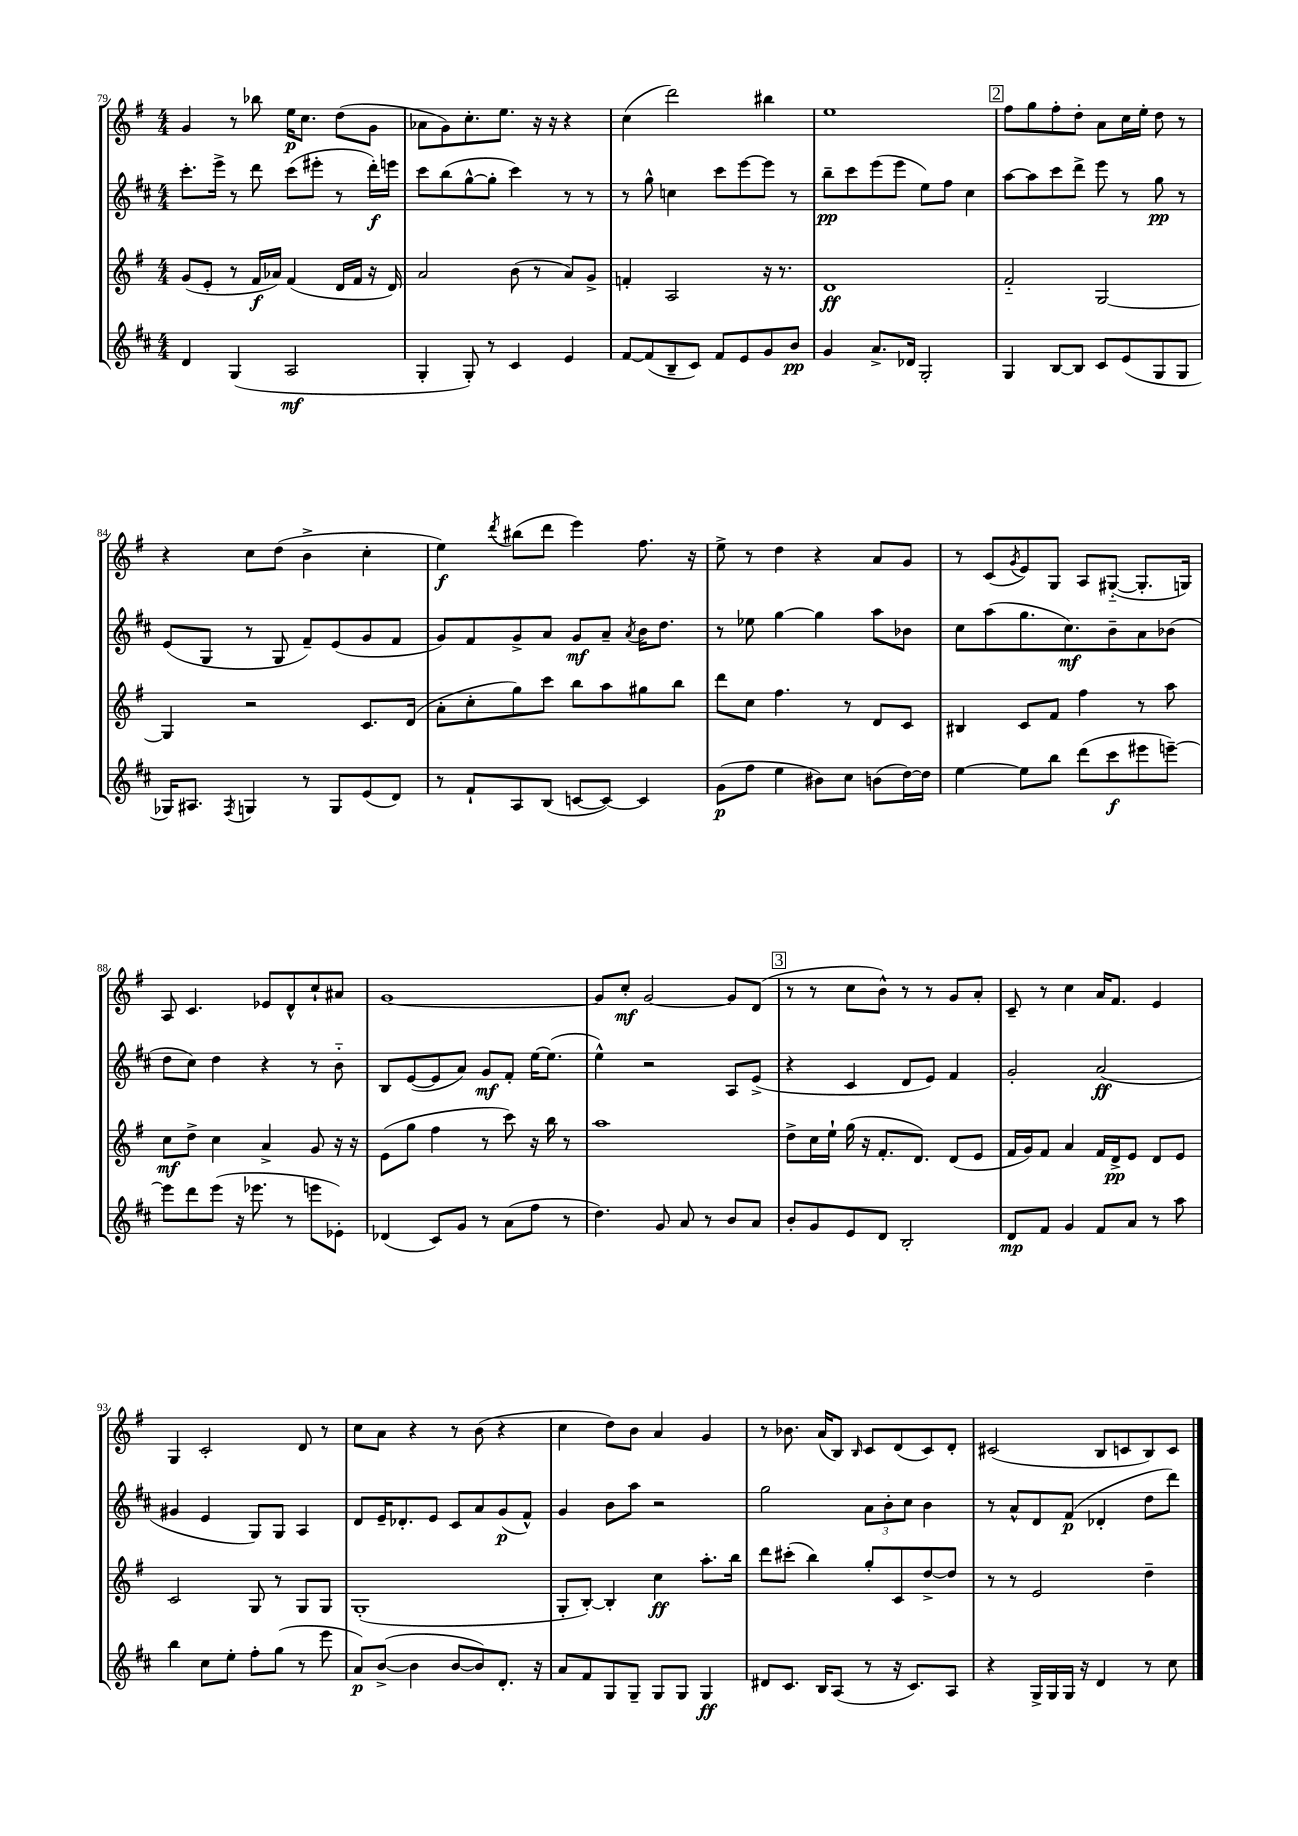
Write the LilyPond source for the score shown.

<<
\new StaffGroup <<
\new Staff = "s0" {
    \clef treble \key g \major \numericTimeSignature \time 4/4
    g'4 r8 bes''8 e''16\p c''8. d''8( g'8 |
    aes'8 g'8) c''8.-. e''8. r16 r16 r4 |
    c''4( d'''2) bis''4 |
    e''1 |
    \mark \markup { \box "2" } fis''8 g''8 fis''8-. d''8-. a'8 c''16 e''16-. d''8 r8 |
    r4 c''8 d''8( b'4-> c''4-. |
    e''4\f) \acciaccatura { d'''8 } bis''8( d'''8 e'''4) fis''8. r16 |
    e''8-> r8 d''4 r4 a'8 g'8 |
    r8 c'8( \acciaccatura { g'8 } e'8) g8 a8 gis8~-_( gis8.-. g16) |
    a8 c'4. ees'8 d'8-^ c''8-! ais'8 |
    g'1~ |
    g'8 c''8-.\mf g'2~ g'8 d'8( |
    \mark \markup { \box "3" } r8 r8 c''8 b'8-^) r8 r8 g'8 a'8-. |
    c'8-- r8 c''4 a'16 fis'8. e'4 |
    g4 c'2-. d'8 r8 |
    c''8 a'8 r4 r8 b'8( r4 |
    c''4 d''8) b'8 a'4 g'4 |
    r8 bes'8. a'16( b8) \grace { b16 } c'8 d'8( c'8) d'8-. |
    cis'2( b8 c'8 b8) c'8 \bar "|." |
}
\new Staff = "s1" {
    \clef treble \key d \major \numericTimeSignature \time 4/4
    cis'''8.-. e'''16-> r8 d'''8 cis'''8( eis'''8-. r8 d'''16-.\f) e'''16 |
    cis'''8 b''8( g''8~-^ g''8-. cis'''4) r8 r8 |
    r8 g''8-^ c''4 cis'''8 e'''8~ e'''8 r8 |
    b''8--\pp cis'''8 e'''8( e'''8 e''8) fis''8 cis''4 |
    \mark \markup { \box "2" } a''8~ a''8 cis'''8 d'''8-> e'''8 r8 g''8\pp r8 |
    e'8( g8 r8 g8 fis'8--) e'8( g'8 fis'8 |
    g'8) fis'8 g'8-> a'8 g'8\mf a'8-- \acciaccatura { a'8 } b'16 d''8. |
    r8 ees''8 g''4~ g''4 a''8 bes'8 |
    cis''8 a''8( g''8. cis''8.\mf) b'8-- a'8 bes'8( |
    d''8 cis''8) d''4 r4 r8 b'8-_ |
    b8 e'8~( e'8 a'8) g'8\mf fis'8-. e''16~ e''8.( |
    e''4-^) r2 a8 e'8->( |
    \mark \markup { \box "3" } r4 cis'4 d'8 e'8) fis'4 |
    g'2-. a'2\ff( |
    gis'4 e'4 g8) g8 a4 |
    d'8 e'16-- des'8.-. e'8 cis'8 a'8 g'8\p( fis'8-^) |
    g'4 b'8 a''8 r2 |
    g''2 \tuplet 3/2 { a'8 b'8-. cis''8 } b'4 |
    r8 a'8-^ d'8 fis'8\p( des'4-. d''8 d'''8) \bar "|." |
}
\new Staff = "s2" {
    \clef treble \key g \major \numericTimeSignature \time 4/4
    g'8( e'8-. r8 fis'16\f aes'16) fis'4( d'16 fis'16 r16 d'16) |
    a'2 b'8( r8 a'8) g'8-> |
    f'4-. a2 r16 r8. |
    d'1\ff |
    \mark \markup { \box "2" } fis'2-_ g2~ |
    g4 r2 c'8. d'16( |
    a'8-. c''8-. g''8) c'''8 b''8 a''8 gis''8 b''8 |
    d'''8 c''8 fis''4. r8 d'8 c'8 |
    bis4 c'8 fis'8 fis''4 r8 a''8 |
    c''8\mf d''8-> c''4 a'4-> g'8 r16 r16 |
    e'8( g''8 fis''4 r8 c'''8) r16 b''16 r8 |
    a''1 |
    \mark \markup { \box "3" } d''8-> c''16 e''16-! g''16( r16 fis'8.-. d'8.) d'8( e'8 |
    fis'16 g'16) fis'8 a'4 fis'16 d'16->\pp e'8 d'8 e'8 |
    c'2 g8 r8 g8 g8 |
    g1-.( |
    g8-. b8~-.) b4-. c''4\ff a''8.-. b''16 |
    d'''8 cis'''8-.( b''4) g''8-. c'8 d''8~-> d''8 |
    r8 r8 e'2 d''4-- \bar "|." |
}
\new Staff = "s3" {
    \clef treble \key d \major \numericTimeSignature \time 4/4
    d'4 g4( a2\mf |
    g4-. g8-.) r8 cis'4 e'4 |
    fis'8~ fis'8( b8-- cis'8) fis'8 e'8 g'8 b'8\pp |
    g'4 a'8.-> des'16 g2-. |
    \mark \markup { \box "2" } g4 b8~ b8 cis'8 e'8( g8 g8 |
    ges16) ais8. \acciaccatura { fis8 } g4 r8 g8 e'8( d'8) |
    r8 fis'8-! a8 b8( c'8~ c'8~) c'4 |
    g'8\p( fis''8 e''4 bis'8) cis''8 b'8( d''16~) d''16 |
    e''4~ e''8 b''8 d'''8( cis'''8\f eis'''8 e'''8~--) |
    e'''8 d'''8 e'''8( r16 ees'''8. r8 e'''8 ees'8-.) |
    des'4( cis'8) g'8 r8 a'8( fis''8 r8 |
    d''4.) g'8 a'8 r8 b'8 a'8 |
    \mark \markup { \box "3" } b'8-. g'8 e'8 d'8 b2-. |
    d'8\mp fis'8 g'4 fis'8 a'8 r8 a''8 |
    b''4 cis''8 e''8-. fis''8-. g''8( r8 e'''8 |
    a'8\p) b'8~->( b'4 b'8~ b'8) d'8.-. r16 |
    a'8 fis'8 g8 g8-- g8 g8 g4\ff |
    dis'8 cis'8. b16 a8( r8 r16 cis'8.) a8 |
    r4 g16-> g16 g16 r16 d'4 r8 cis''8 \bar "|." |
}
>>
>>
\layout { \context { \Score currentBarNumber = #79 } }
